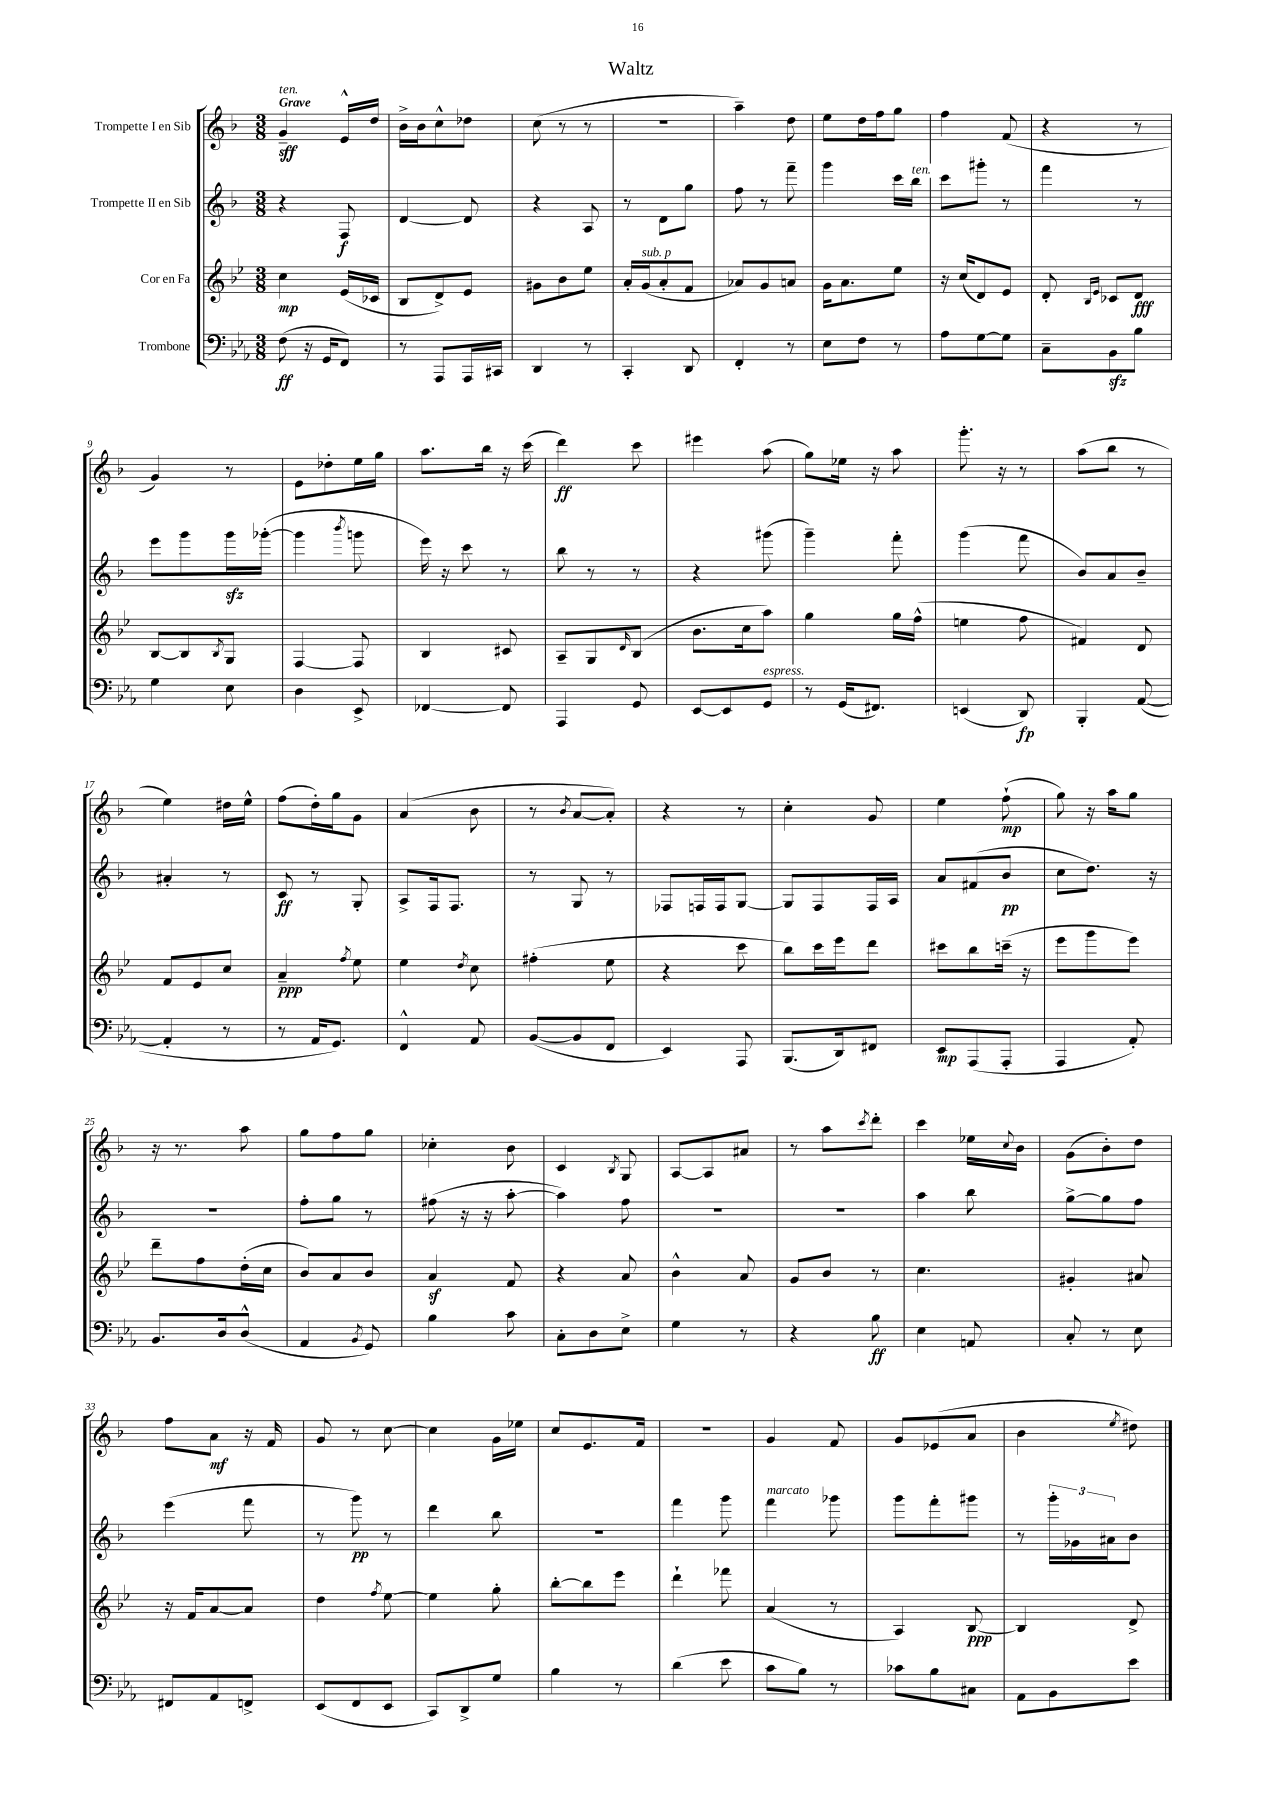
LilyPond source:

\header { title = "Waltz" }
<<
\new StaffGroup <<
\new Staff = "s0" \with { instrumentName = "Trompette I en Sib" } {
    \clef treble \key f \major \numericTimeSignature \time 3/8 \tempo "Grave"
    g'4--\sff^\markup { \italic "ten." } e'16-^ d''16 |
    bes'16-> bes'16 c''8-^ des''8 |
    c''8( r8 r8 |
    R4. |
    a''4--) d''8 |
    e''8 d''16 f''16 g''8 |
    f''4 f'8( |
    r4 r8 |
    g'4) r8 |
    e'8 des''8-. e''16 g''16 |
    a''8. bes''16 r16 c'''16( |
    d'''4\ff) c'''8 |
    eis'''4 a''8( |
    g''8) ees''16 r16 a''8 |
    g'''8.-. r16 r8 |
    a''8( bes''8 r8 |
    e''4) dis''16 e''16-^ |
    f''8( d''16-.) g''16 g'8 |
    a'4( bes'8 |
    r8 \acciaccatura { bes'8 } a'8~ a'8-.) |
    r4 r8 |
    c''4-. g'8 |
    e''4 f''8-!\mp( |
    g''8) r16 a''16 g''8 |
    r16 r8. a''8 |
    g''8 f''8 g''8 |
    ces''4-. bes'8 |
    c'4 \acciaccatura { bes8 } g8 |
    a8~ a8 ais'8 |
    r8 a''8 \acciaccatura { c'''8 } d'''8-. |
    c'''4 ees''16 \appoggiatura { c''8 } bes'16 |
    g'8( bes'8-.) d''8 |
    f''8 a'8\mf r16 f'16 |
    g'8 r8 c''8~ |
    c''4 g'16 ees''16 |
    c''8 e'8. f'16 |
    R4. |
    g'4 f'8 |
    g'8 ees'8( a'8 |
    bes'4 \acciaccatura { e''8 } dis''8) \bar "|." |
}
\new Staff = "s1" \with { instrumentName = "Trompette II en Sib" } {
    \clef treble \key f \major \numericTimeSignature \time 3/8
    r4 f8\f |
    d'4~ d'8 |
    r4 a8 |
    r8 d'8 g''8 |
    f''8 r8 f'''8-- |
    g'''4 c'''16 bes''16^\markup { \italic "ten." } |
    c'''8 gis'''8-. r8 |
    f'''4 r8 |
    e'''8 g'''8 g'''16\sfz ges'''16~-.( |
    ges'''4 \acciaccatura { bes'''8 } g'''8 |
    e'''16) r16 c'''8 r8 |
    bes''8 r8 r8 |
    r4 gis'''8( |
    g'''4--) f'''8-. |
    g'''4( f'''8 |
    bes'8) a'8 bes'8-- |
    ais'4-. r8 |
    c'8\ff r8 g8-. |
    a8-> f16 f8. |
    r8 g8 r8 |
    fes8 f16 f16 g8~ |
    g8 f8 f16 a16 |
    a'8 fis'8( bes'8\pp |
    c''8 d''8.) r16 |
    R4. |
    f''8-. g''8 r8 |
    fis''8( r16 r16 a''8~-. |
    a''4) f''8 |
    R4. |
    R4. |
    a''4 bes''8 |
    g''8~-> g''8 f''8 |
    e'''4( f'''8 |
    r8 g'''8\pp) r8 |
    d'''4 bes''8 |
    R4. |
    f'''4 g'''8 |
    f'''4^\markup { \italic "marcato" } ges'''8 |
    g'''8 f'''8-. gis'''8 |
    r8 \tuplet 3/2 { g'''16-. ges'16 ais'16 } bes'8 \bar "|." |
}
\new Staff = "s2" \with { instrumentName = "Cor en Fa" } {
    \clef treble \key bes \major \numericTimeSignature \time 3/8
    c''4\mp ees'16( ces'16 |
    bes8 d'8->) ees'8 |
    gis'8 bes'8 ees''8 |
    a'16-. g'16^\markup { \italic "sub. p" }( a'8-. f'8 |
    aes'8) g'8 a'8 |
    g'16 a'8. ees''8 |
    r16 c''16( d'8) ees'8 |
    d'8-. \grace { bes16 ees'16 } ces'8 d'8\fff |
    bes8~ bes8 \acciaccatura { bes8 } g8 |
    f4~ f8 |
    bes4 cis'8 |
    a8-- g8 \grace { d'16 } bes8( |
    bes'8. c''16 a''8) |
    g''4 g''16 f''16-^( |
    e''4 f''8 |
    fis'4) d'8 |
    f'8 ees'8 c''8 |
    a'4--\ppp \acciaccatura { f''8 } ees''8 |
    ees''4 \acciaccatura { d''8 } c''8 |
    fis''4-.( ees''8 |
    r4 c'''8 |
    bes''8) c'''16 ees'''16 d'''8 |
    cis'''8 bes''8 c'''16--( r16 |
    ees'''8 g'''8 ees'''8) |
    d'''8-- f''8 d''16-.( c''16 |
    bes'8) a'8 bes'8 |
    a'4\sf f'8 |
    r4 a'8 |
    bes'4-^ a'8 |
    g'8 bes'8 r8 |
    c''4. |
    gis'4-. ais'8 |
    r16 f'16 a'8~ a'8 |
    d''4 \acciaccatura { f''8 } ees''8~ |
    ees''4 g''8-. |
    bes''8~-. bes''8 ees'''8 |
    d'''4-! fes'''8 |
    a'4( r8 |
    a4) bes8~\ppp |
    bes4 d'8-> \bar "|." |
}
\new Staff = "s3" \with { instrumentName = "Trombone" } {
    \clef bass \key ees \major \numericTimeSignature \time 3/8
    f8\ff( r16 g,16 f,8) |
    r8 aes,,8 aes,,16 cis,16 |
    d,4 r8 |
    c,4-. d,8 |
    f,4-. r8 |
    ees8 f8 r8 |
    aes8 g8~ g8 |
    c8-- bes,8\sfz bes8 |
    g4 ees8 |
    d4 ees,8-> |
    fes,4~ fes,8 |
    aes,,4 g,8 |
    ees,8~ ees,8 g,8^\markup { \italic "espress." } |
    r8 g,16( fis,8.) |
    e,4( d,8\fp) |
    bes,,4-. aes,8~( |
    aes,4-. r8 |
    r8 aes,16 g,8.) |
    f,4-^ aes,8 |
    bes,8~( bes,8 f,8 |
    ees,4) aes,,8 |
    bes,,8.( d,16) fis,8 |
    ees,8\mp aes,,8( aes,,8-. |
    aes,,4 aes,8-.) |
    bes,8. d16 d8-^( |
    aes,4 \acciaccatura { bes,8 } g,8) |
    bes4 c'8 |
    c8-. d8 ees8-> |
    g4 r8 |
    r4 bes8\ff |
    ees4 a,8 |
    c8-. r8 ees8 |
    fis,8 aes,8 f,8-> |
    ees,8( f,8 ees,8 |
    c,8) d,8-> g8 |
    bes4 r8 |
    d'4( ees'8 |
    c'8 bes8) r8 |
    ces'8 bes8 cis8 |
    aes,8 bes,8 ees'8 \bar "|." |
}
>>
>>
